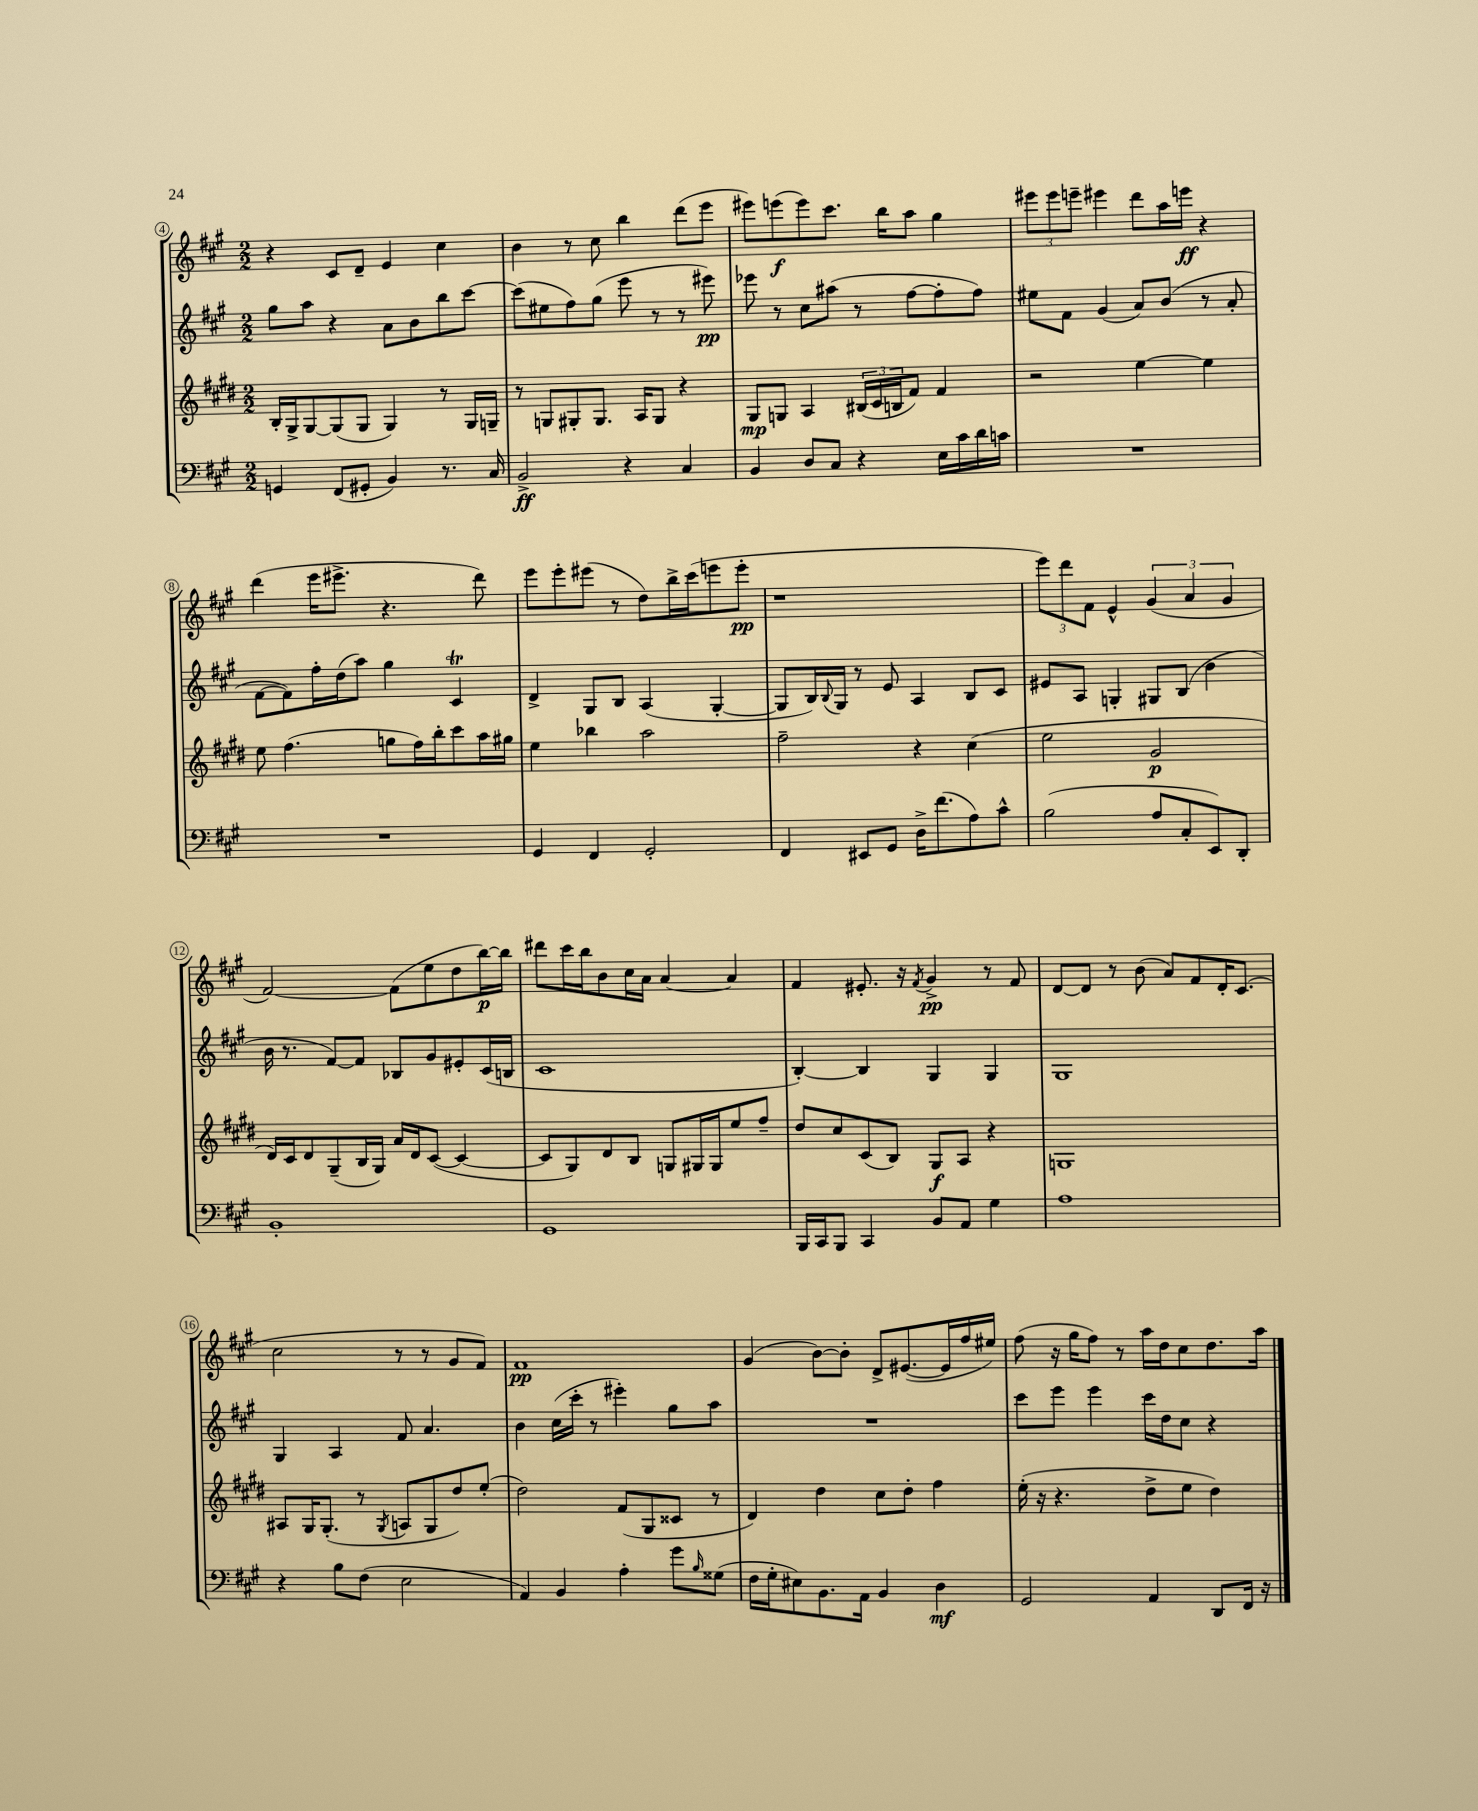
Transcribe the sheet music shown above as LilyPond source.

<<
\new StaffGroup <<
\new Staff = "s0" {
    \clef treble \key a \major \numericTimeSignature \time 2/2
    r4 cis'8 d'8-- e'4 cis''4 |
    b'4 r8 cis''8 b''4 d'''8( e'''8 |
    eis'''8) e'''8\f( e'''8) cis'''8. b''16 a''8 gis''4 |
    \tuplet 3/2 { eis'''8 eis'''8 e'''8-- } eis'''4 d'''8 a''16 e'''16\ff r4 |
    d'''4( e'''16 eis'''8.-> r4. d'''8) |
    e'''8 e'''8-. eis'''8( r8 d''8) b''16-> cis'''16( e'''8 e'''8-.\pp |
    r1 |
    \tuplet 3/2 { e'''8) d'''8 fis'8 } e'4-^ \tuplet 3/2 { gis'4( a'4 gis'4 } |
    fis'2~) fis'8( e''8 d''8 b''16~\p) b''16 |
    dis'''8 cis'''16 b''16 b'8 cis''16 a'16 a'4~ a'4 |
    fis'4 eis'8.-. r16 \acciaccatura { fis'8 } gis'4->\pp r8 fis'8 |
    d'8~ d'8 r8 b'8( a'8) fis'8 d'16-. cis'8.( |
    cis''2 r8 r8 gis'8 fis'8) |
    fis'1\pp |
    gis'4( b'8~) b'8-. d'8-> eis'8.~( eis'16 fis''16 eis''16) |
    fis''8( r16 gis''16 fis''8) r8 a''16 d''16 cis''8 d''8. a''16 \bar "|." |
}
\new Staff = "s1" {
    \clef treble \key a \major \numericTimeSignature \time 2/2
    gis''8 a''8 r4 a'8 b'8 b''8 cis'''8~ |
    cis'''8( eis''8 fis''8) gis''8( e'''8 r8 r8 eis'''8\pp) |
    ees'''8 r8 cis''8 ais''8( r8 fis''8~ fis''8-. fis''8) |
    eis''8 fis'8 gis'4( a'8) b'8( r8 a'8-. |
    fis'8~ fis'8) fis''16-. d''16( a''8) gis''4 cis'4\trill |
    d'4-> gis8 b8 a4( gis4~-. |
    gis8 b16) \appoggiatura { b8 } gis16 r8 e'8 a4 b8 cis'8 |
    eis'8 a8 g4-. gis8 b8( b'4 |
    b'16 r8. fis'8~) fis'8 bes8 gis'8 eis'8-. cis'16( b16 |
    cis'1 |
    b4~-.) b4 gis4 gis4 |
    gis1 |
    gis4 a4 fis'8 a'4. |
    b'4 cis''16( cis'''16-. r8 eis'''4-.) gis''8 a''8 |
    R1 |
    cis'''8 e'''8 e'''4 cis'''16 d''16 cis''8 r4 \bar "|." |
}
\new Staff = "s2" {
    \clef treble \key e \major \numericTimeSignature \time 2/2
    b16-. gis16-> gis8~ gis8( gis8 gis4) r8 gis16 g16-- |
    r8 g8 gis8-. gis8. a16 gis8 r4 |
    gis8\mp g8 a4 \tuplet 3/2 { bis16( cis'16 b16 } fis'8) fis'4 |
    r2 e''4~ e''4 |
    e''8 fis''4.( g''8 fis''16) b''16-. cis'''8 a''16 gis''16 |
    e''4 bes''4 a''2 |
    fis''2-- r4 cis''4( |
    e''2 gis'2\p |
    dis'16) cis'16 dis'8 gis8--( b16 gis16) a'16 dis'16 cis'8~( cis'4~ |
    cis'8 gis8) dis'8 b8 g8 gis16 gis16 e''8 fis''8-- |
    dis''8 cis''8 cis'8( b8) gis8\f a8 r4 |
    g1 |
    ais8 gis16 gis8.-.( r8 \acciaccatura { gis8 } a8 gis8 dis''8) e''8-.( |
    dis''2) fis'8( gis8 cisis'8 r8 |
    dis'4) dis''4 cis''8 dis''8-. fis''4 |
    e''16-.( r16 r4. dis''8-> e''8 dis''4) \bar "|." |
}
\new Staff = "s3" {
    \clef bass \key a \major \numericTimeSignature \time 2/2
    g,4 fis,8( gis,8-. b,4) r8. cis16 |
    b,2->\ff r4 cis4 |
    b,4 d8 cis8 r4 e16 cis'16 d'16 c'16 |
    R1 |
    R1 |
    gis,4 fis,4 gis,2-. |
    fis,4 eis,8 gis,8 d16-> fis'8.( a8) cis'8-^ |
    b2( a8 cis8-. e,8) d,8-. |
    b,1-. |
    gis,1 |
    b,,16 cis,16 b,,8 cis,4 b,8 a,8 gis4 |
    a1 |
    r4 b8 fis8( e2 |
    a,4) b,4 a4-. gis'8 \grace { b16 } gisis8( |
    fis16 gis16-. eis8) b,8. a,16 b,4 d4\mf |
    gis,2 a,4 d,8 fis,16 r16 \bar "|." |
}
>>
>>
\layout { \context { \Score currentBarNumber = #4 \override BarNumber.stencil = #(make-stencil-circler 0.1 0.3 ly:text-interface::print) } }
